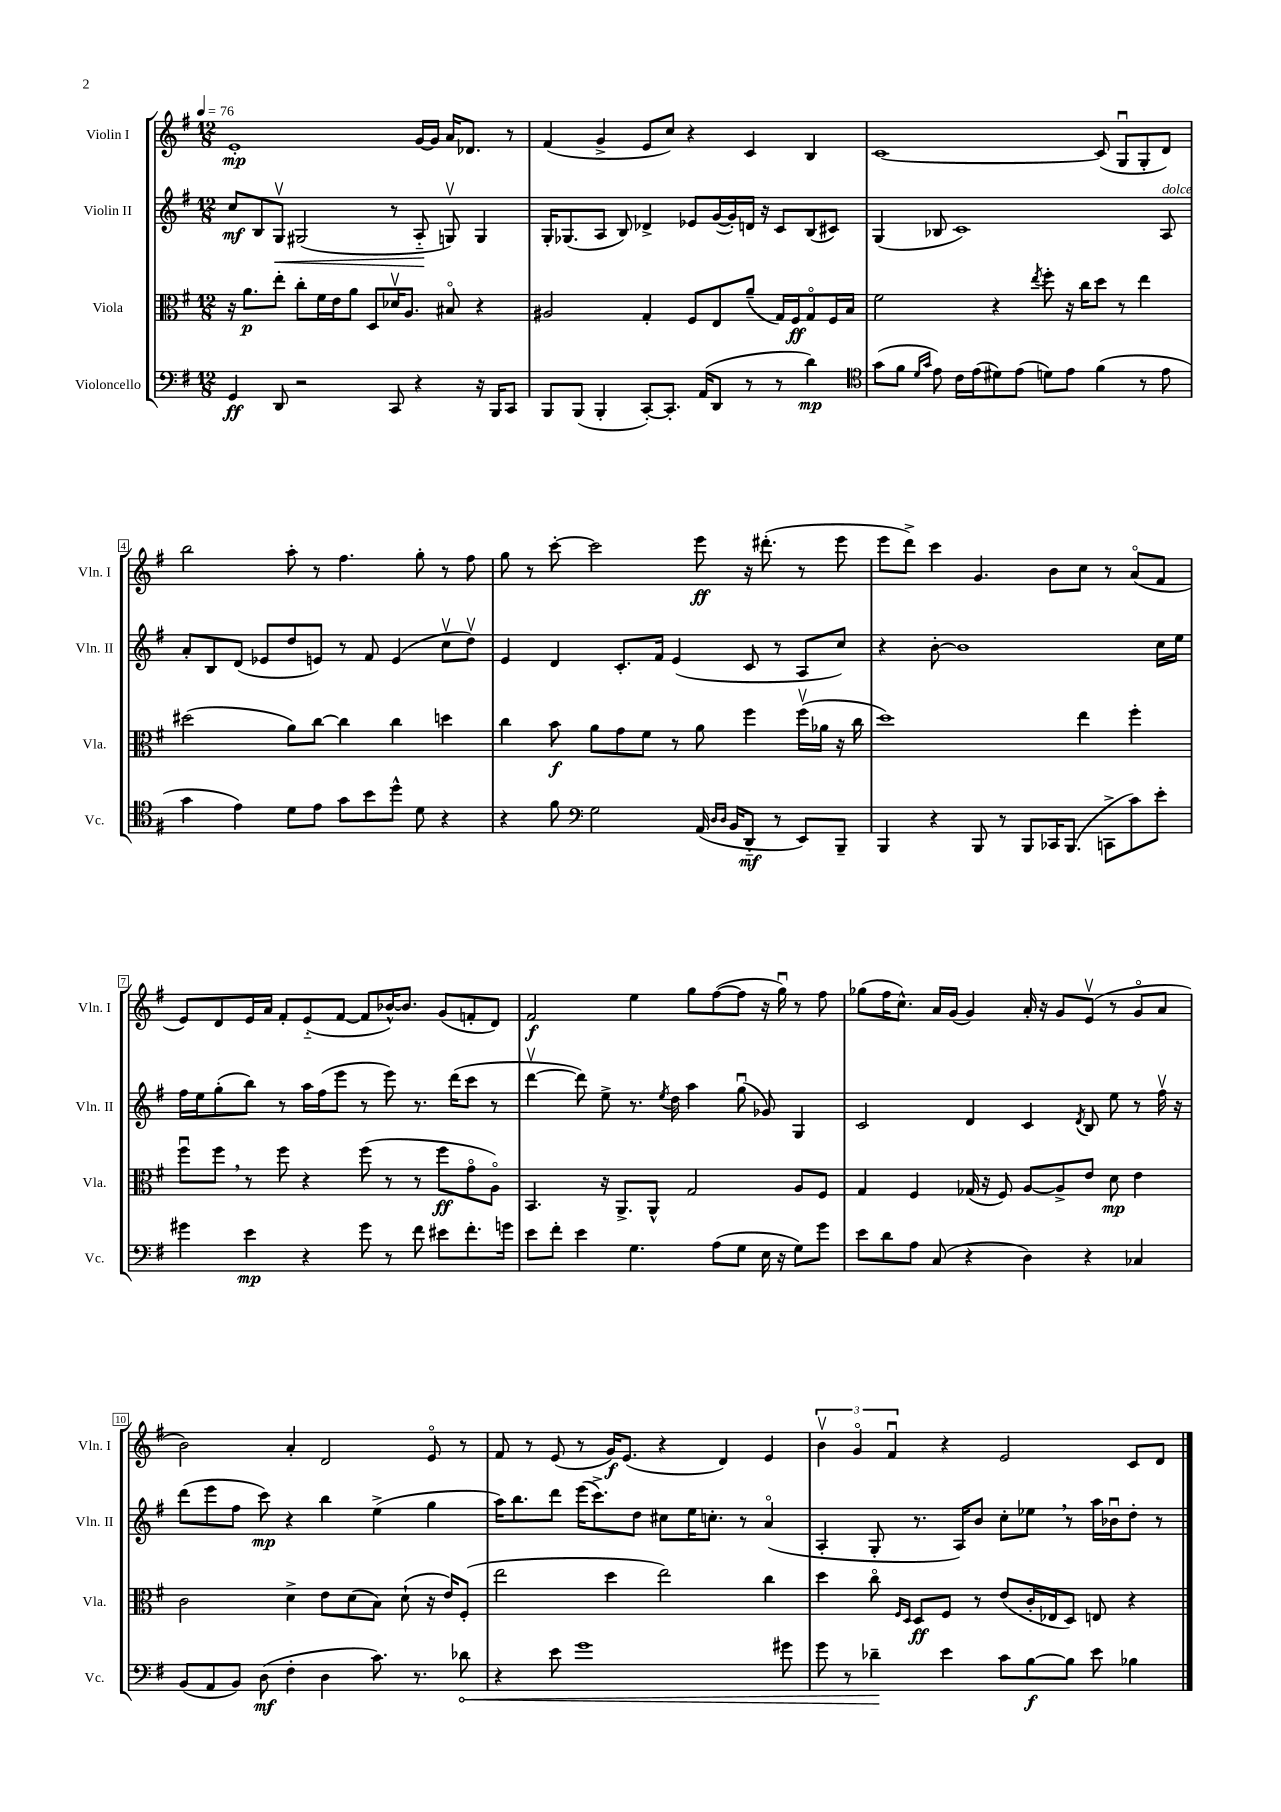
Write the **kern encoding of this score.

**kern	**dynam	**kern	**dynam	**kern	**dynam	**kern	**dynam
*part4	*part4	*part3	*part3	*part2	*part2	*part1	*part1
*staff4	*staff4	*staff3	*staff3	*staff2	*staff2	*staff1	*staff1
*I"Violoncello	*	*I"Viola	*	*I"Violin II	*	*I"Violin I	*
*I'Vc.	*	*I'Vla.	*	*I'Vln. II	*	*I'Vln. I	*
*clefF4	*	*clefC3	*	*clefG2	*	*clefG2	*
*k[f#]	*	*k[f#]	*	*k[f#]	*	*k[f#]	*
*M12/8	*	*M12/8	*	*M12/8	*	*M12/8	*
*MM76	*	*MM76	*	*MM76	*	*MM76	*
=1	=1	=1	=1	=1	=1	=1	=1
4GG/	ff	16r	.	8cc/L	mf	1e'	mp
.	.	8.a\L	p	.	.	.	.
.	.	.	.	8B/	.	.	.
!	!	!	!	!	!LO:HP:b	!	!
8DD/	.	8ee'\J	.	8Gv/J	<	.	.
2r	.	8cc'\L	.	(2G#X/	.	.	.
.	.	16f#\L	.	.	.	.	.
.	.	16e\J	.	.	.	.	.
.	.	8a\J	.	.	.	.	.
.	.	8D/L	.	.	.	.	.
8CC/	.	16d-Xv/K	.	8r	.	.	.
.	.	8.A/J	.	.	.	.	.
4r	.	.	.	8A/	.	[16g/LL	.
.	.	.	.	.	.	16g/JJ]	.
.	.	8B#X/	.	8Gnv/)	[	16a/KL	.
.	.	.	.	.	.	8.d-X/J	.
16r	.	4r	.	4G/	.	.	.
16BBB/KL	.	.	.	.	.	.	.
8CC/J	.	.	.	.	.	8r	.
=2	=2	=2	=2	=2	=2	=2	=2
8BBB/L	.	2A#X/	.	16G'/KL	.	(4f#/	.
.	.	.	.	(8.G-X/	.	.	.
(8BBB/J	.	.	.	.	.	.	.
4BBB'/	.	.	.	8A/J	.	4g^/	.
.	.	.	.	8B/)	.	.	.
[8CC'/L)	.	4G'/	.	4d-X^/	.	8e/L	.
8.CC'/J]	.	.	.	.	.	8cc/J)	.
.	.	8F#/L	.	8e-X/L	.	4r	.
(16AA/KL	.	.	.	.	.	.	.
8DD/J	.	8E/	.	([16g/L	.	.	.
.	.	.	.	16g'/])	.	.	.
8r	.	(8a~/J	.	16dn/JJ	.	4c/	.
.	.	.	.	16r	.	.	.
8r	.	16G/LL)	.	8c/L	.	.	.
.	.	16F#/J	ff	.	.	.	.
4d\)	mp	8G/	.	(8B/	.	4B/	.
.	.	16F#/L	.	8c#X/J)	.	.	.
.	.	16B/JJ	.	.	.	.	.
=3	=3	=3	=3	=3	=3	=3	=3
*clefC4	*	*	*	*	*	*	*
(8g\L	.	2f#\	.	(4G/	.	[1c	.
8f#\J	.	.	.	.	.	.	.
16qqd/LL	.	.	.	.	.	.	.
16qqg/JJ	.	.	.	.	.	.	.
8e\)	.	.	.	8B-X/	.	.	.
16c\LL	.	.	.	1c)	.	.	.
(16e\J	.	.	.	.	.	.	.
8d#X\)	.	4r	.	.	.	.	.
(8e\J	.	.	.	.	.	.	.
.	.	8qee/	.	.	.	.	.
8dn\L)	.	8ff#'\	.	.	.	.	.
8e\J	.	16r	.	.	.	.	.
.	.	16cc\KL	.	.	.	.	.
(4f#\	.	8dd\J	.	.	.	(8c/]	.
.	.	8r	.	.	.	8Gu/L	.
8r	.	4ee\	.	.	.	8G'/	.
!	!	!	!	!LO:TX:a:i:t=dolce	!	!	!
8e\	.	.	.	8A/	.	8d/J)	.
!!LO:LB:g=z
=4	=4	=4	=4	=4	=4	=4	=4
4g\	.	(2dd#X\	.	8a'/L	.	2bb\	.
.	.	.	.	8B/	.	.	.
4e\)	.	.	.	(8d/J	.	.	.
.	.	.	.	8e-X/L	.	.	.
8d\L	.	8a\L)	.	8dd/	.	8aa'\	.
8e\J	.	[8cc\J	.	8en/J)	.	8r	.
8g\L	.	4cc\]	.	8r	.	4.ff#\	.
8b\	.	.	.	8f#/	.	.	.
8dd^^\J	.	4cc\	.	(4e/	.	.	.
8d\	.	.	.	.	.	8gg'\	.
4r	.	4ddn\	.	8ccv\L	.	8r	.
.	.	.	.	8ddv\J)	.	8ff#\	.
=5	=5	=5	=5	=5	=5	=5	=5
4r	.	4cc\	.	4e/	.	8gg\	.
.	.	.	.	.	.	8r	.
8f#\	.	8b\	f	4d/	.	[8ccc'\	.
*clefF4	*	*	*	*	*	*	*
2G\	.	8a\L	.	.	.	2ccc\]	.
.	.	8g\	.	8.c'/L	.	.	.
.	.	8f#\J	.	.	.	.	.
.	.	.	.	16f#/Jk	.	.	.
.	.	8r	.	(4e/	.	.	.
(16AA/	.	8a\	.	.	.	8eee\	ff
16qqD/LL	.	.	.	.	.	.	.
16qqD/JJ	.	.	.	.	.	.	.
16BB/KL	.	.	.	.	.	.	.
8DD/J	mf	4ff#\	.	8c/	.	16r	.
.	.	.	.	.	.	(8.ddd#X'\	.
8r	.	.	.	8r	.	.	.
8EE/L)	.	(16ff#v\LL	.	8A/L	.	8r	.
.	.	16a-X\JJ	.	.	.	.	.
8BBB~/J	.	16r	.	8cc/J)	.	8eee\	.
.	.	16cc\	.	.	.	.	.
=6	=6	=6	=6	=6	=6	=6	=6
4BBB/	.	1dd)	.	4r	.	8eee\L	.
.	.	.	.	.	.	8ddd^\J)	.
4r	.	.	.	[8b'\	.	4ccc\	.
.	.	.	.	1b]	.	.	.
8BBB/	.	.	.	.	.	4.g/	.
8r	.	.	.	.	.	.	.
8BBB/L	.	.	.	.	.	.	.
16CC-X/K	.	.	.	.	.	8b\L	.
(8.BBB/J	.	.	.	.	.	.	.
.	.	4ee\	.	.	.	8cc\J	.
8CCn^\L	.	.	.	.	.	8r	.
8c\)	.	4ff#'\	.	.	.	(8a/L	.
8e'\J	.	.	.	16cc\LL	.	8f#/J	.
.	.	.	.	16ee\JJ	.	.	.
!!LO:LB:g=z
=7	=7	=7	=7	=7	=7	=7	=7
4g#X\	.	8ff#u\L	.	16ff#\LL	.	8e/L)	.
.	.	.	.	16ee\J	.	.	.
.	.	8ff#,\J	.	(8gg'\	.	8d/	.
4e\	mp	8r	.	8bb\J)	.	16e/L	.
.	.	.	.	.	.	16a/JJ	.
.	.	8ff#\	.	8r	.	8f#'/L	.
4r	.	4r	.	16aa\LL	.	(8e/	.
.	.	.	.	(16ff#\J	.	.	.
.	.	.	.	8eee\J	.	[8f#/J	.
8g#\	.	(8ff#\	.	8r	.	8f#/L]	.
8r	.	8r	.	8eee\)	.	[16b-X^^/K)	.
.	.	.	.	.	.	8.b-/J]	.
8f#\	.	8r	.	8.r	.	.	.
8e#X\L	.	8ff#\L	ff	.	.	(8g/L	.
.	.	.	.	(16ddd\KL	.	.	.
8.f#'\	.	8g\	.	8ccc\J	.	8fn'/	.
.	.	8A\J)	.	8r	.	8d/J)	.
16gn\Jk	.	.	.	.	.	.	.
=8	=8	=8	=8	=8	=8	=8	=8
8e\L	.	4.BB/	.	[4dddv\	.	2f#/	f
8f#'\J	.	.	.	.	.	.	.
4e\	.	.	.	8ddd\])	.	.	.
.	.	16r	.	8ee^\	.	.	.
.	.	8.AA^/L	.	.	.	.	.
4.G\	.	.	.	8.r	.	4ee\	.
.	.	8AA^^/J	.	.	.	.	.
.	.	.	.	8qee/	.	.	.
.	.	.	.	16dd\	.	.	.
.	.	2G/	.	4aa\	.	8gg\L	.
(8A\L	.	.	.	.	.	([8ff#\	.
8G\J	.	.	.	(8ggu\	.	8ff#\J]	.
16E\	.	.	.	8g-X/)	.	16r	.
16r	.	.	.	.	.	16ggu\)	.
8G\L)	.	8A/L	.	4G/	.	8r	.
8g\J	.	8F#/J	.	.	.	8ff#\	.
=9	=9	=9	=9	=9	=9	=9	=9
8e\L	.	4G/	.	2c/	.	(8gg-X\L	.
8d\	.	.	.	.	.	16ff#\K	.
.	.	.	.	.	.	8.cc^^\J)	.
8A\J	.	4F#/	.	.	.	.	.
(8C/	.	.	.	.	.	16a/LL	.
.	.	.	.	.	.	(16g/JJ	.
4r	.	(16G-X/	.	4d/	.	4g/)	.
.	.	16r	.	.	.	.	.
.	.	8F#/)	.	.	.	.	.
4D\)	.	[8A/L	.	4c/	.	16a'/	.
.	.	.	.	.	.	16r	.
.	.	8A^/]	.	.	.	8g/L	.
.	.	.	.	8qd/	.	.	.
4r	.	8e/J	.	8B/	.	(8ev/J	.
.	.	8d\	mp	8ee\	.	8r	.
4C-X/	.	4e\	.	8r	.	8g/L	.
.	.	.	.	16ff#v\	.	8a/J	.
.	.	.	.	16r	.	.	.
!!LO:LB:g=z
=10	=10	=10	=10	=10	=10	=10	=10
(8BB/L	.	2c\	.	(8ddd\L	.	2b\)	.
8AA/	.	.	.	8eee\	.	.	.
8BB/J)	.	.	.	8ff#\J	.	.	.
(8D\	mf	.	.	8ccc\)	mp	.	.
4F#'\	.	4d^\	.	4r	.	4a'/	.
4D\	.	8e\L	.	4bb\	.	2d/	.
.	.	(8d\	.	.	.	.	.
8.c\)	.	8B\J)	.	(4ee^\	.	.	.
.	.	(8d`\	.	.	.	.	.
8.r	.	.	.	.	.	.	.
.	.	16r	.	4gg\	.	8e/	.
.	.	16e/KL)	.	.	.	.	.
!	!LO:HP:b	!	!	!	!	!	!
8d-X\	<	(8F#'/J	.	.	.	8r	.
=11	=11	=11	=11	=11	=11	=11	=11
4r	.	2ee\	.	16aa\KL)	.	8f#/	.
.	.	.	.	8.bb\	.	.	.
.	.	.	.	.	.	8r	.
8e\	.	.	.	8ddd\J	.	(8e/	.
1g	.	.	.	(16eee\KL	.	8r	.
.	.	.	.	8.ccc^\)	.	.	.
.	.	4dd\	.	.	.	16g/KL)	f
.	.	.	.	.	.	(8.e/J	.
.	.	.	.	8dd\J	.	.	.
.	.	2ee\)	.	8cc#X\L	.	4r	.
.	.	.	.	16ee\K	.	.	.
.	.	.	.	8.ccn'\J	.	.	.
.	.	.	.	.	.	4d/)	.
.	.	.	.	8r	.	.	.
.	.	4cc\	.	(4a/	.	4e/	.
8g#X\	.	.	.	.	.	.	.
=12	=12	=12	=12	=12	=12	=12	=12
8g\	.	4dd\	.	4A'/	.	6bv\	.
8r	.	.	.	.	.	.	.
.	.	.	.	.	.	6g/	.
4d-X~\	.	8cc\	.	8G'/	.	.	.
.	.	.	.	.	.	6f#u/	.
.	.	16qqF#/LL	.	.	.	.	.
.	.	16qqD/JJ	.	.	.	.	.
.	.	8D/L	ff	8.r	.	.	.
4e\	[	8F#/J	.	.	.	4r	.
.	.	.	.	16A/KL)	.	.	.
.	.	8r	.	8b/J	.	.	.
8c\L	.	(8e/L	.	8cc'\L	.	2e/	.
[8B\	f	16c'/L	.	8ee-X,\J	.	.	.
.	.	16E-X/J	.	.	.	.	.
8B\J]	.	8D/J)	.	8r	.	.	.
8e\	.	8En/	.	16aa\LL	.	.	.
.	.	.	.	16b-Xu\J	.	.	.
4B-X\	.	4r	.	8dd'\J	.	8c/L	.
.	.	.	.	8r	.	8d/J	.
==	==	==	==	==	==	==	==
*-	*-	*-	*-	*-	*-	*-	*-
